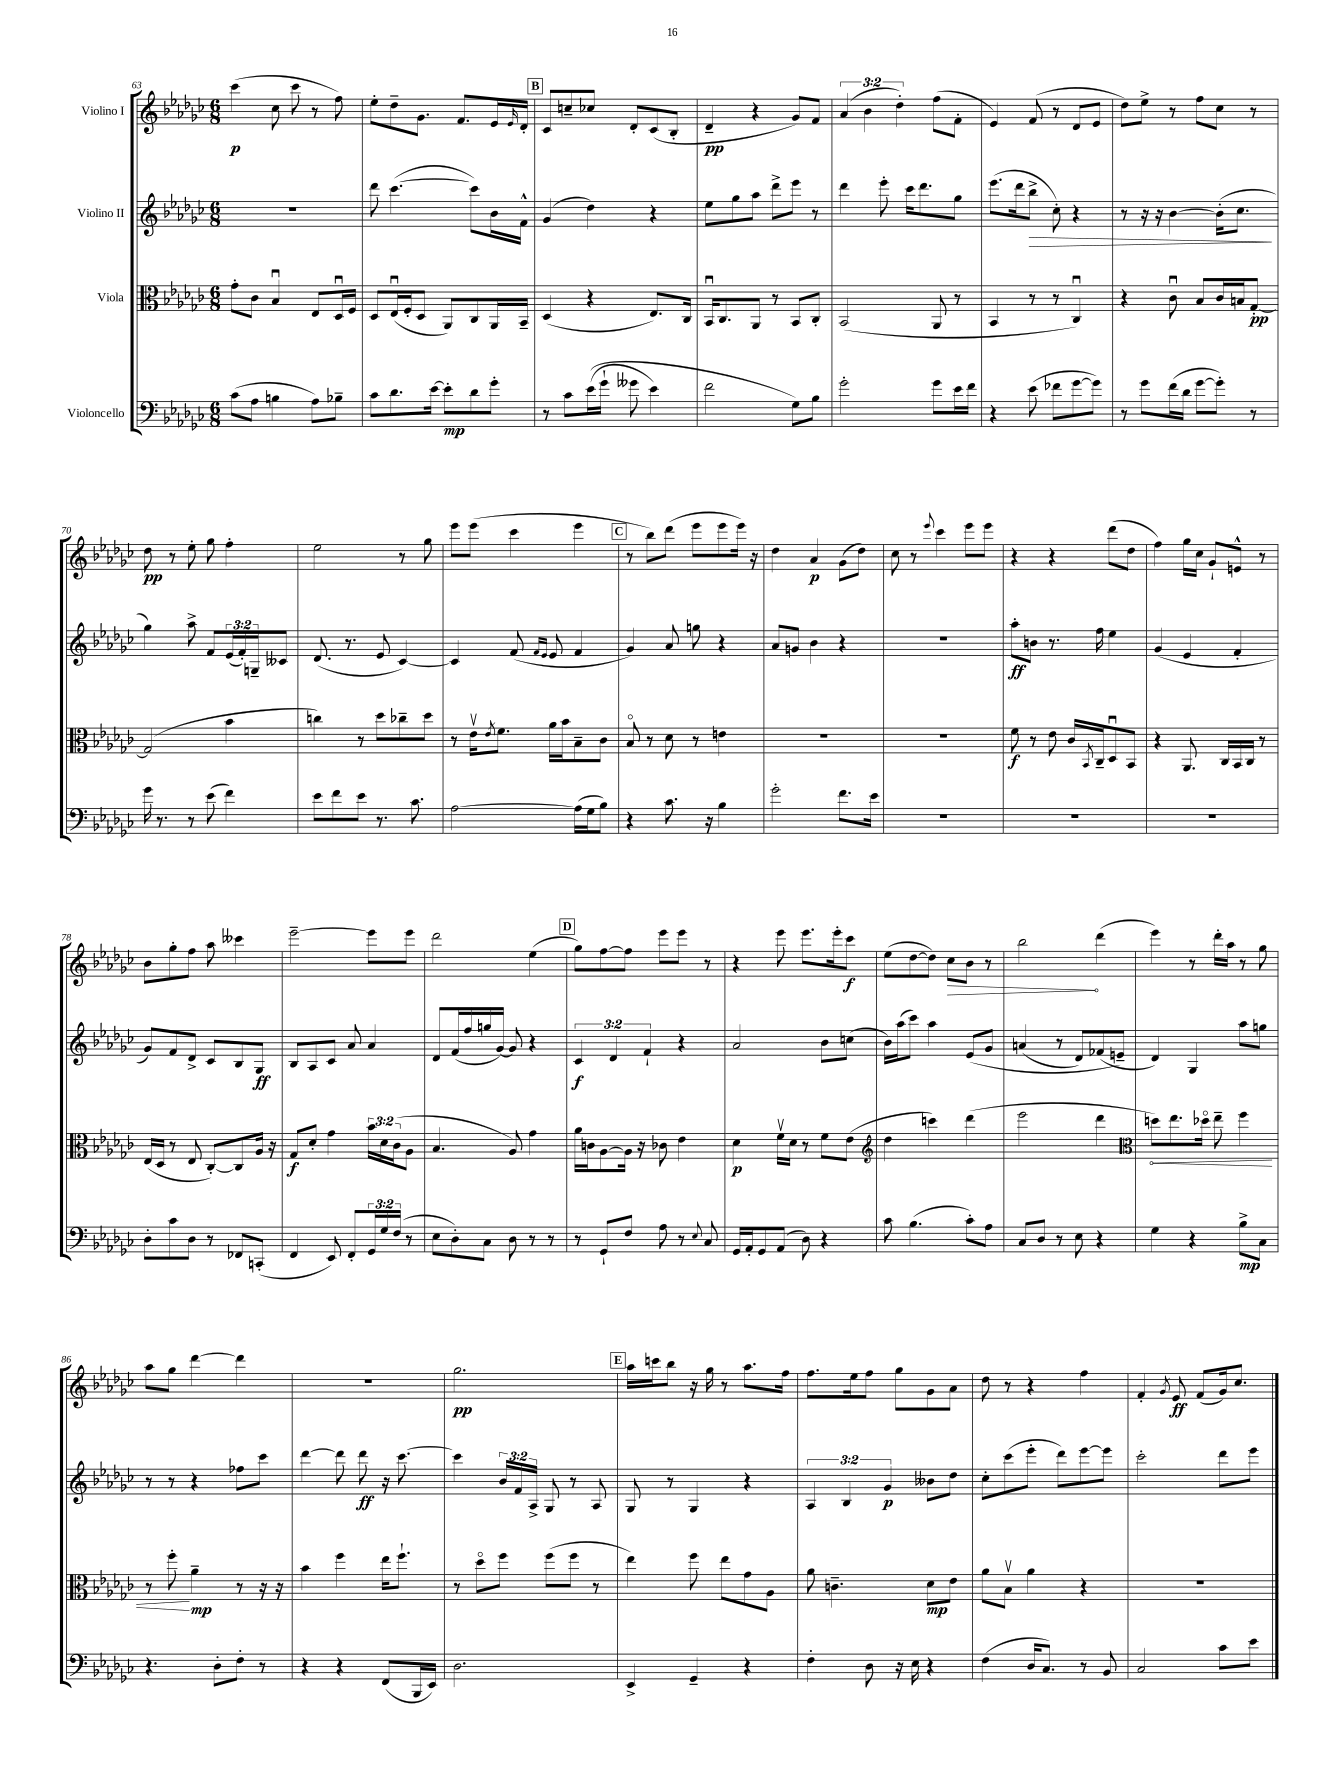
<<
\new StaffGroup <<
\new Staff = "s0" \with { instrumentName = "Violino I" } {
    \clef treble \key ges \major \numericTimeSignature \time 6/8 \override Staff.TupletNumber.text = #tuplet-number::calc-fraction-text
    ces'''4\p( ces''8 ces'''8 r8 f''8) |
    ees''8-. des''8-- ges'8. f'8. ees'16 \grace { ees'16 } des'16-. |
    \mark \markup { \box "B" } ces'8 c''8-- ces''8 des'8-. ces'8( bes8-. |
    des'4--\pp r4 ges'8) f'8 |
    \tuplet 3/2 { aes'4( bes'4 des''4-.) } f''8( f'8-. |
    ees'4) f'8( r8 des'8 ees'8 |
    des''8) ees''8-> r8 f''8 ces''8 r8 |
    des''8\pp r8 ees''8-. ges''8 f''4-. |
    ees''2 r8 ges''8 |
    ees'''8 ees'''8( ces'''4 ees'''4 |
    \mark \markup { \box "C" } r8 bes''8) des'''8( ees'''8 ees'''8 ees'''16) r16 |
    des''4 aes'4\p ges'8( des''8) |
    ces''8 r8 \appoggiatura { ees'''8 } ces'''4 ees'''8 ees'''8 |
    r4 r4 des'''8( des''8 |
    f''4) ges''16 ces''16 ges'8-! e'8-^ r8 |
    bes'8 ges''8-. f''8 aes''8 ceses'''4 |
    ees'''2~-- ees'''8 ees'''8 |
    des'''2 ees''4( |
    \mark \markup { \box "D" } ges''8) f''8~ f''8 ees'''8 ees'''8 r8 |
    r4 ees'''8 ees'''8. ees'''16-. ces'''8\f |
    ees''8( des''8~ des''8) \once \override Hairpin.circled-tip = ##t ces''8\> bes'8 r8 |
    bes''2\! des'''4( |
    ees'''4) r8 des'''16-. aes''16 r8 ges''8 |
    aes''8 ges''8 des'''4~ des'''4 |
    R2. |
    ges''2.\pp |
    \mark \markup { \box "E" } aes''16 c'''16 bes''8 r16 ges''16 r8 aes''8. f''16 |
    f''8. ees''16 f''8 ges''8 ges'8 aes'8 |
    des''8 r8 r4 f''4 |
    f'4-. \acciaccatura { ges'8 } ees'8\ff f'8( ges'16) ces''8. \bar "|." |
}
\new Staff = "s1" \with { instrumentName = "Violino II" } {
    \clef treble \key ges \major \numericTimeSignature \time 6/8 \override Staff.TupletNumber.text = #tuplet-number::calc-fraction-text
    R2. |
    des'''8 ces'''4.~( ces'''8) bes'16 f'16-^ |
    \mark \markup { \box "B" } ges'4( des''4) r4 |
    ees''8 ges''8 aes''8 des'''8-> ees'''8 r8 |
    des'''4 ees'''8-. ces'''16 des'''8. ges''8 |
    ees'''8.( des'''16 bes''8->\> ces''8-.) r4 |
    r8 r16 r16 bes'4~ bes'16-.( ces''8.\! |
    ges''4) aes''8-> f'8 \tuplet 3/2 { ees'16( f'16-.) g16-- } ceses'8 |
    des'8.( r8. ees'8 ces'4~) |
    ces'4 f'8( \grace { f'16 ees'16 } ees'8 f'4 |
    \mark \markup { \box "C" } ges'4) aes'8 g''8 r4 |
    aes'8 g'8 bes'4 r4 |
    R2. |
    aes''8-.\ff b'8 r8. f''16 ees''4 |
    ges'4( ees'4 f'4-. |
    ges'8) f'8 des'8-> ces'8 bes8 ges8\ff |
    bes8 aes8 ces'8 aes'8 aes'4 |
    des'8 f'16( f''16 g''16 ges'16~) ges'8 r4 |
    \mark \markup { \box "D" } \tuplet 3/2 { ces'4\f des'4 f'4-! } r4 |
    aes'2 bes'8 c''8( |
    bes'16) aes''16( ces'''8) aes''4 ees'8\( ges'8 |
    a'4( r8 des'8) fes'8( e'8--\) |
    des'4) ges4 aes''8 g''8 |
    r8 r8 r4 fes''8 ces'''8 |
    des'''4~ des'''8 des'''8\ff r16 ces'''8.~ |
    ces'''4 \tuplet 3/2 { bes'16 f'16 aes16-> } ges8 r8 aes8 |
    \mark \markup { \box "E" } ges8 r8 ges4 r4 |
    \tuplet 3/2 { aes4 bes4 ges'4\p } beses'8 des''8 |
    ces''8-. ces'''8( ees'''8-. des'''8) ees'''8~ ees'''8 |
    ces'''2-. des'''8 ees'''8 \bar "|." |
}
\new Staff = "s2" \with { instrumentName = "Viola" } {
    \clef alto \key ges \major \numericTimeSignature \time 6/8 \override Staff.TupletNumber.text = #tuplet-number::calc-fraction-text
    ges'8-. ces'8 bes4\downbow ees8 des16\downbow f16 |
    des8 ees16\downbow( f16-. des8 aes,8) ces8 aes,16 bes,16-- |
    \mark \markup { \box "B" } des4( r4 ees8.) ces16 |
    bes,16\downbow ces8. aes,8 r8 bes,8 ces8-. |
    bes,2( aes,8 r8 |
    bes,4 r8 r8 ces4\downbow) |
    r4 ces'8\downbow bes8 ces'16 b16 ges8~-.\pp |
    ges2( bes'4 |
    c''4) r8 des''8 ces''8-- des''8 |
    r8 ees'16\upbow \acciaccatura { ees'8 } f'8. aes'16 bes'16 bes8-- ces'8 |
    \mark \markup { \box "C" } bes8\flageolet r8 des'8 r8 e'4 |
    R2. |
    R2. |
    f'8\f r8 ees'8 ces'16 \acciaccatura { bes,8 } ces16-- des8\downbow bes,8 |
    r4 aes,8. ces16 bes,16 ces16 r8 |
    ees16( des16 r8 ees8 ces8~-.) ces8 aes16 r16 |
    ges8\f des'8-. ges'4 \tuplet 3/2 { bes'16 des'16 ces'16( } aes8 |
    bes4. aes8) ges'4 |
    \mark \markup { \box "D" } aes'16 c'16 aes8~ aes16 r16 ces'8 ees'4 |
    des'4\p f'16\upbow des'16 r8 f'8 ees'8( |
    \clef treble des''4 c'''4) des'''4( |
    ees'''2 des'''4 |
    \clef alto \once \override Hairpin.circled-tip = ##t d''8\<) ees''8. des''16\flageolet ees''8-- f''4 |
    r8 f''8-.\! aes'4--\mp r8 r16 r16 |
    bes'4 f''4 ees''16 f''8.-! |
    r8 des''8\flageolet f''8 f''8( f''8 r8 |
    \mark \markup { \box "E" } ees''4) f''8 ees''8 ges'8 aes8 |
    aes'8 c'4.-- des'8\mp ees'8 |
    aes'8 bes8\upbow aes'4 r4 |
    R2. \bar "|." |
}
\new Staff = "s3" \with { instrumentName = "Violoncello" } {
    \clef bass \key ges \major \numericTimeSignature \time 6/8 \override Staff.TupletNumber.text = #tuplet-number::calc-fraction-text
    ces'8( aes8 b4 aes8) bes8-- |
    ces'8 des'8. ees'16~ ees'8-.\mp des'8 ges'8-. |
    \mark \markup { \box "B" } r8 ces'8 ees'16(\( ges'16-! geses'8 ees'4) |
    f'2 ges8\) bes8 |
    ges'2-. ges'8 ees'16 f'16 |
    r4 ees'8( fes'8 ges'8~ ges'8) |
    r8 ges'8 f'16( des'16 ges'8~ ges'8-.) r8 |
    ges'16 r8. r8 ees'8( f'4) |
    ees'8 f'8 ees'8 r8. ces'8. |
    aes2~ aes16( ges16 bes8) |
    \mark \markup { \box "C" } r4 ces'8. r16 bes4 |
    ges'2-. f'8. ees'16 |
    R2. |
    R2. |
    R2. |
    des8-. ces'8 des8 r8 fes,8 c,8-.( |
    f,4 ees,8) f,8-. \tuplet 3/2 { ges,16 ges16 f16( } r8 |
    ees8 des8-.) ces8 des8 r8 r8 |
    \mark \markup { \box "D" } r8 ges,8-! f8 aes8 r8 \appoggiatura { ees8 } ces8 |
    ges,16 aes,16-. ges,8 aes,8( des8) r4 |
    ces'8 bes4.( ces'8-.) aes8 |
    ces8 des8 r8 ees8 r4 |
    ges4 r4 bes8->\mp ces8 |
    r4. des8-. f8-. r8 |
    r4 r4 f,8( bes,,16 ees,16) |
    des2. |
    \mark \markup { \box "E" } ees,4-> ges,4-- r4 |
    f4-. des8 r16 ees16 r4 |
    f4( des16 ces8.) r8 bes,8 |
    ces2 ces'8 ees'8 \bar "|." |
}
>>
>>
\layout { \context { \Score currentBarNumber = #63 } }
